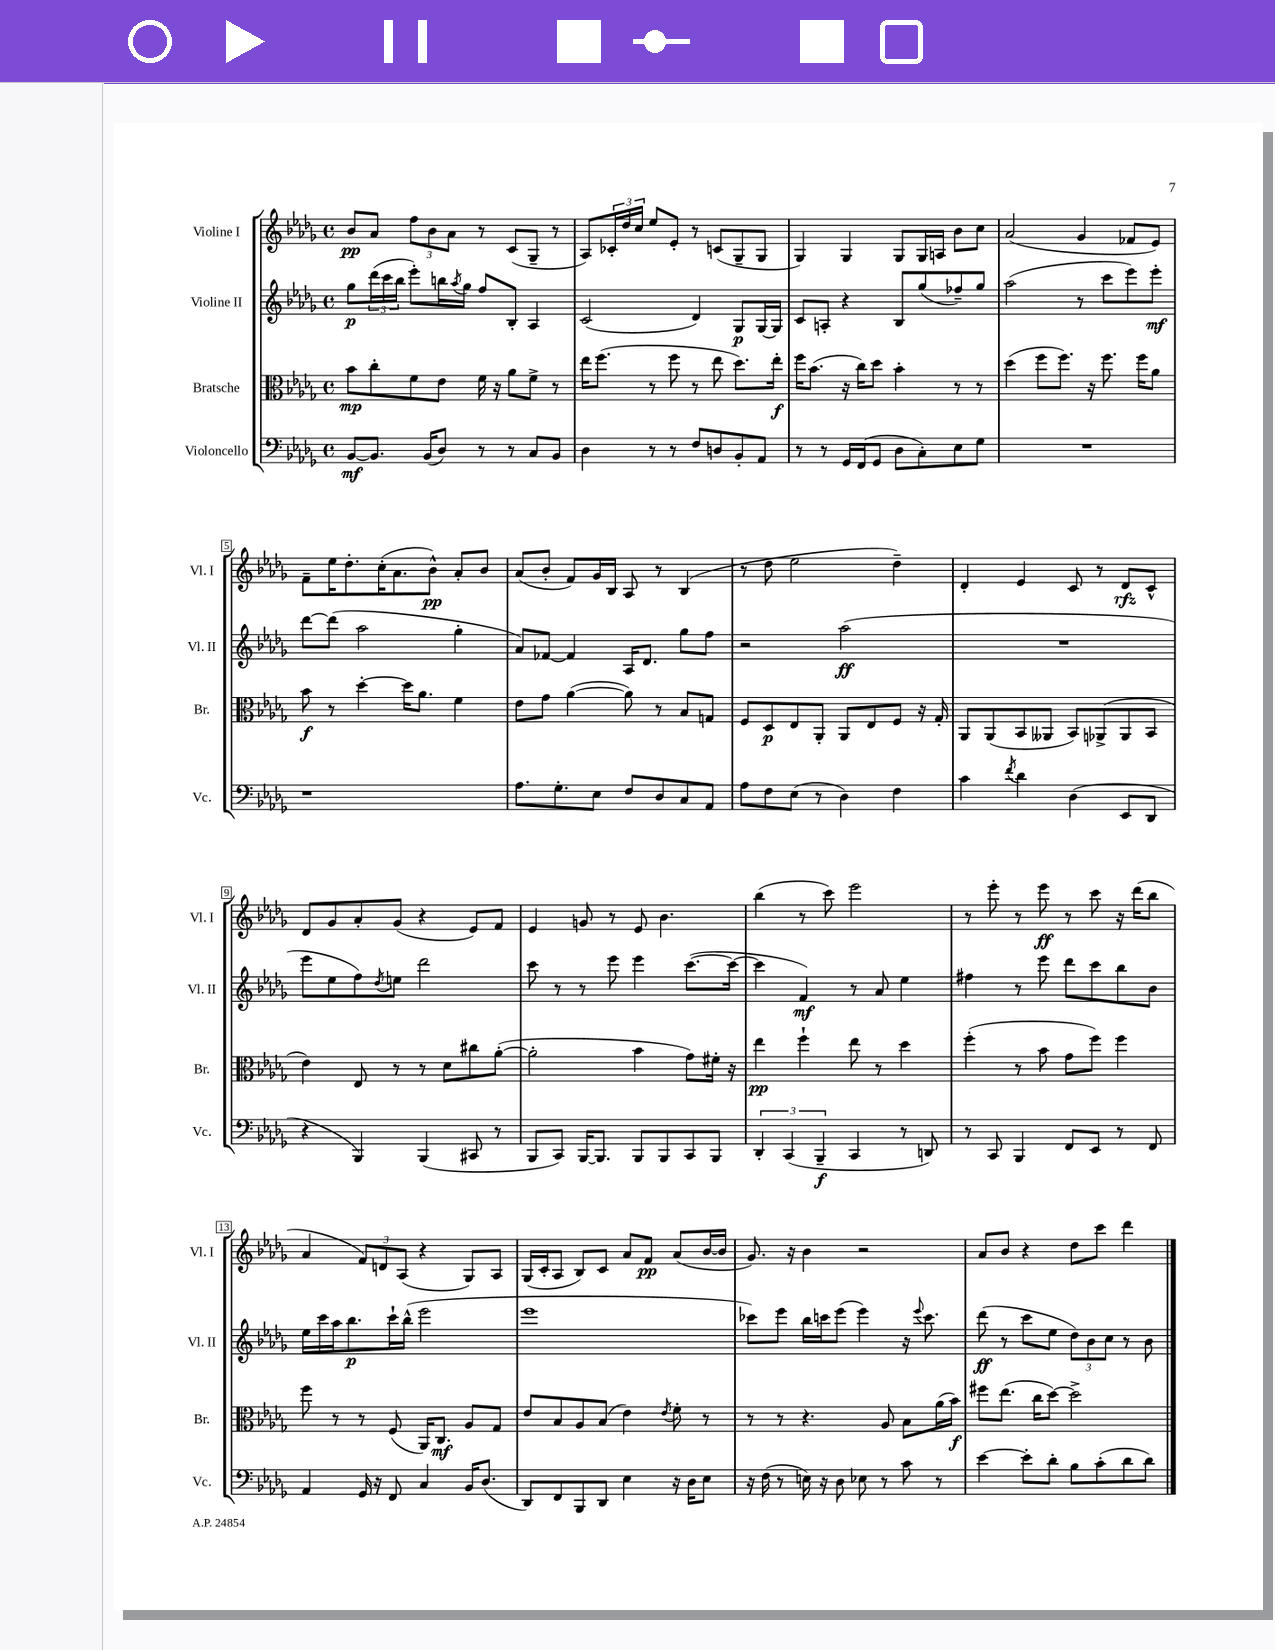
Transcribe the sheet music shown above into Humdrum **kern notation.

**kern	**dynam	**kern	**dynam	**kern	**dynam	**kern	**dynam
*part4	*part4	*part3	*part3	*part2	*part2	*part1	*part1
*staff4	*staff4	*staff3	*staff3	*staff2	*staff2	*staff1	*staff1
*I"Violoncello	*	*I"Bratsche	*	*I"Violine II	*	*I"Violine I	*
*I'Vc.	*	*I'Br.	*	*I'Vl. II	*	*I'Vl. I	*
*clefF4	*	*clefC3	*	*clefG2	*	*clefG2	*
*k[b-e-a-d-g-]	*	*k[b-e-a-d-g-]	*	*k[b-e-a-d-g-]	*	*k[b-e-a-d-g-]	*
*M4/4	*	*M4/4	*	*M4/4	*	*M4/4	*
*met(c)	*	*met(c)	*	*met(c)	*	*met(c)	*
=1	=1	=1	=1	=1	=1	=1	=1
[8BB-/L	mf	8b-\L	mp	8gg-\L	p	8b-/L	pp
8.BB-/J]	.	8cc'\	.	(24ddd-\L	.	8a-/J	.
.	.	.	.	24ccc\	.	.	.
.	.	.	.	24bb-\JJ	.	.	.
.	.	8f\	.	8eee-'\L)	.	12ff\L	.
(16BB-/KL	.	.	.	.	.	.	.
.	.	.	.	.	.	12b-\	.
8D-/J)	.	8e-\J	.	16bbn\L	.	.	.
.	.	.	.	.	.	12a-\J	.
.	.	.	.	8qaa-/	.	.	.
.	.	.	.	16gg-\JJ	.	.	.
8r	.	16f\	.	8ff/L	.	8r	.
.	.	16r	.	.	.	.	.
8r	.	8a-\L	.	8B-'/J	.	(8c/L	.
8C/L	.	8f^\J	.	4A-/	.	8G-~/J	.
8BB-/J	.	8r	.	.	.	8r	.
=2	=2	=2	=2	=2	=2	=2	=2
4D-\	.	16ee-\KL	.	(2c/	.	8A-/L)	.
.	.	(8.ff\J	.	.	.	.	.
.	.	.	.	.	.	24c-X'/L	.
.	.	.	.	.	.	24dd-/	.
.	.	.	.	.	.	24cc/JJ	.
8r	.	8r	.	.	.	8ee-/L	.
8r	.	8ff\	.	.	.	8e-'/J	.
8F/L	.	8r	.	4d-/)	.	8r	.
8Dn/	.	8ee-\	.	.	.	(8cn/L	.
8BB-'/	.	8.dd-\L)	.	8G-/L	p	8G-~/	.
8AA-/J	.	.	.	[16G-/L	.	8G-/J	.
.	.	16ee-'\Jk	f	16G-/JJ]	.	.	.
=3	=3	=3	=3	=3	=3	=3	=3
8r	.	16ff\KL	.	8c/L	.	4G-/)	.
.	.	(8.b-\J	.	.	.	.	.
8r	.	.	.	8An'/J	.	.	.
16GG-/LL	.	16r	.	4r	.	4G-/	.
(16FF/J	.	16cc\KL)	.	.	.	.	.
8GG-/J	.	8dd-\J	.	.	.	.	.
8D-\L	.	4b-'\	.	8B-/L	.	8G-/L	.
8C'\)	.	.	.	(8gg-/	.	16G-/L	.
.	.	.	.	.	.	16An/JJ	.
8E-\	.	8r	.	8ff-X~/)	.	8b-\L	.
8G-\J	.	8r	.	8gg-/J	.	8cc\J	.
=4	=4	=4	=4	=4	=4	=4	=4
1r	.	(4dd-\	.	(2aa-\	.	(2a-/	.
.	.	8ff\L	.	.	.	.	.
.	.	8.ff\J)	.	.	.	.	.
.	.	.	.	8r	.	4g-/	.
.	.	16r	.	.	.	.	.
.	.	8.ff\	.	8ccc\L	.	.	.
.	.	.	.	8eee-\)	.	8f-X/L	.
.	.	16ff\KL	.	.	.	.	.
.	.	8a-\J	.	8eee-'\J	mf	8e-/J)	.
!!LO:LB:g=z
=5	=5	=5	=5	=5	=5	=5	=5
1r	.	8b-\	f	[8ddd-\L	.	8f~\L	.
.	.	8r	.	(8ddd-\J]	.	16ee-\K	.
.	.	.	.	.	.	8.dd-'\	.
.	.	[4dd-'\	.	2aa-\	.	.	.
.	.	.	.	.	.	(16cc'\K	.
.	.	.	.	.	.	8.a-\	.
.	.	16dd-\KL]	.	.	.	.	.
.	.	8.a-\J	.	.	.	.	.
.	.	.	.	.	.	8b-^^\J)	pp
.	.	4f\	.	4gg-'\	.	8a-'/L	.
.	.	.	.	.	.	8b-/J	.
=6	=6	=6	=6	=6	=6	=6	=6
8.A-\L	.	8e-\L	.	8a-/L)	.	(8a-/L	.
.	.	8g-\J	.	[8f-X/J	.	8b-'/J	.
8.G-'\	.	.	.	.	.	.	.
.	.	([4a-\	.	4f-/]	.	8f/L)	.
8E-\J	.	.	.	.	.	16g-/L	.
.	.	.	.	.	.	16B-/JJ	.
8F/L	.	8a-\])	.	16A-/KL	.	8A-/	.
.	.	.	.	8.d-/J	.	.	.
8D-/	.	8r	.	.	.	8r	.
8C/	.	8B-/L	.	8gg-\L	.	(4B-/	.
8AA-/J	.	8Gn/J	.	8ff\J	.	.	.
=7	=7	=7	=7	=7	=7	=7	=7
8A-\L	.	8F/L	.	2r	.	8r	.
8F\	.	8D-/	p	.	.	8dd-\	.
(8E-\J	.	8E-/	.	.	.	2ee-\	.
8r	.	8AA-'/J	.	.	.	.	.
4D-\)	.	8AA-/L	.	(2aa-\	ff	.	.
.	.	8E-/	.	.	.	.	.
4F\	.	8F/J	.	.	.	4dd-~\)	.
.	.	16r	.	.	.	.	.
.	.	16G-'/	.	.	.	.	.
=8	=8	=8	=8	=8	=8	=8	=8
4c\	.	8AA-/L	.	1r	.	4d-'/	.
.	.	(8AA-/	.	.	.	.	.
8qf/	.	.	.	.	.	.	.
4d-\	.	8BB-/	.	.	.	4e-/	.
.	.	8AA--X/J	.	.	.	.	.
(4D-\	.	8BB-/L)	.	.	.	8c/	.
.	.	(8AA-X^/	.	.	.	8r	.
8EE-/L	.	8AA-/	.	.	.	8d-/L	rfz
8DD-/J	.	8BB-/J	.	.	.	8c^^/J	.
!!LO:LB:g=z
=9	=9	=9	=9	=9	=9	=9	=9
4r	.	4e-\)	.	8eee-\L	.	8d-/L	.
.	.	.	.	8ee-\	.	8g-/	.
4BBB-/)	.	8E-/	.	8ff\)	.	8a-'/	.
.	.	.	.	8qdd-/	.	.	.
.	.	8r	.	8een\J	.	(8g-/J	.
(4BBB-/	.	8r	.	2ddd-\	.	4r	.
.	.	8d-\L	.	.	.	.	.
8CC#X/	.	8cc#X\	.	.	.	8e-/L)	.
8r	.	([8a-'\J	.	.	.	8f/J	.
=10	=10	=10	=10	=10	=10	=10	=10
8BBB-/L	.	2a-'\]	.	8ccc\	.	4e-/	.
8CC/J)	.	.	.	8r	.	.	.
[16BBB-/KL	.	.	.	8r	.	8gn/	.
8.BBB-/J]	.	.	.	.	.	.	.
.	.	.	.	8eee-\	.	8r	.
8BBB-/L	.	4b-\	.	4eee-\	.	8e-/	.
8BBB-/	.	.	.	.	.	4.b-\	.
8CC/	.	8g-\L)	.	([8.ccc\L	.	.	.
8BBB-/J	.	16f#X'\Jk	.	.	.	.	.
.	.	16r	.	16ccc\Jk_	.	.	.
=11	=11	=11	=11	=11	=11	=11	=11
6DD-'/	.	4ee-\	pp	4ccc\]	.	(4bb-\	.
(6CC/	.	.	.	.	.	.	.
.	.	4ff`\	.	4f/)	mf	8r	.
6BBB-~/	f	.	.	.	.	.	.
.	.	.	.	.	.	8ccc\)	.
4CC/	.	8ee-\	.	8r	.	2eee-\	.
.	.	8r	.	8a-/	.	.	.
8r	.	4dd-\	.	4ee-\	.	.	.
8DDn/)	.	.	.	.	.	.	.
=12	=12	=12	=12	=12	=12	=12	=12
8r	.	(4ff'\	.	4ff#X\	.	8r	.
8CC/	.	.	.	.	.	8eee-'\	.
4BBB-/	.	8r	.	8r	.	8r	.
.	.	8b-\	.	8eee-\	.	8eee-\	ff
8FF/L	.	8g-\L	.	8ddd-\L	.	8r	.
8EE-/J	.	8ff\J)	.	8ccc\	.	8ccc\	.
8r	.	4ff\	.	8bb-\	.	16r	.
.	.	.	.	.	.	(16ddd-\KL	.
8FF/	.	.	.	8b-\J	.	8bb-\J	.
!!LO:LB:g=z
=13	=13	=13	=13	=13	=13	=13	=13
4AA-/	.	8ff\	.	16ee-\LL	.	4a-/	.
.	.	.	.	16ccc\	.	.	.
.	.	8r	.	16aa-\J	.	.	.
.	.	.	.	8.bb-\	p	.	.
16GG-/	.	8r	.	.	.	12f/L)	.
16r	.	.	.	.	.	.	.
.	.	.	.	.	.	12dn/	.
8FF/	.	(8F/	.	16ccc`\L	.	.	.
.	.	.	.	.	.	(12A-/J	.
.	.	.	.	(16bb-^^\JJ	.	.	.
4C/	.	16AA-/KL)	.	2eee-\	.	4r	.
.	.	8.C/J	mf	.	.	.	.
16BB-/KL	.	8A-/L	.	.	.	8G-/L)	.
(8.D-/J	.	.	.	.	.	.	.
.	.	8G-/J	.	.	.	8A-/J	.
=14	=14	=14	=14	=14	=14	=14	=14
8DD-/L)	.	8e-/L	.	1eee-	.	(16G-/LL	.
.	.	.	.	.	.	16c'/J	.
8FF/	.	8B-/	.	.	.	8A-/J	.
8BBB-/	.	8A-/	.	.	.	8B-/L)	.
8DD-/J	.	(8B-/J	.	.	.	8c/J	.
4E-\	.	4e-\)	.	.	.	8a-/L	.
.	.	.	.	.	.	8f/J	pp
.	.	8qe-/	.	.	.	.	.
16r	.	8f'\	.	.	.	(8a-/L	.
16D-\KL	.	.	.	.	.	.	.
8E-\J	.	8r	.	.	.	[16b-/L	.
.	.	.	.	.	.	16b-/JJ]	.
=15	=15	=15	=15	=15	=15	=15	=15
16r	.	8r	.	8ccc-X\L)	.	8.g-/)	.
(16F\	.	.	.	.	.	.	.
8r	.	8r	.	8eee-\J	.	.	.
.	.	.	.	.	.	16r	.
16En\)	.	4.r	.	16bb-\LL	.	4b-\	.
16r	.	.	.	16cccn\J	.	.	.
8D-\	.	.	.	(8eee-\J	.	.	.
8E-X\	.	.	.	4eee-\)	.	2r	.
8r	.	8A-/	.	.	.	.	.
8c\	.	8B-\L	.	16r	.	.	.
.	.	.	.	8qqeee-/	.	.	.
.	.	.	.	8.ccc\	.	.	.
8r	.	(16a-\L	.	.	.	.	.
.	.	16b-\JJ)	f	.	.	.	.
=16	=16	=16	=16	=16	=16	=16	=16
[4e-\	.	8ff#X\L	.	(8ddd-\	ff	8a-/L	.
.	.	(8.ee-\J	.	8r	.	8b-/J	.
8e-'\L]	.	.	.	8ccc\L	.	4r	.
.	.	16cc\KL	.	.	.	.	.
8d-'\J	.	[8dd-\J)	.	8ee-\J	.	.	.
8B-\L	.	2dd-^\]	.	12dd-\L)	.	8dd-\L	.
.	.	.	.	12b-\	.	.	.
(8c'\	.	.	.	.	.	8ccc\J	.
.	.	.	.	12cc\J	.	.	.
8d-\	.	.	.	8r	.	4ddd-\	.
8d-\J)	.	.	.	8b-\	.	.	.
==	==	==	==	==	==	==	==
*-	*-	*-	*-	*-	*-	*-	*-
